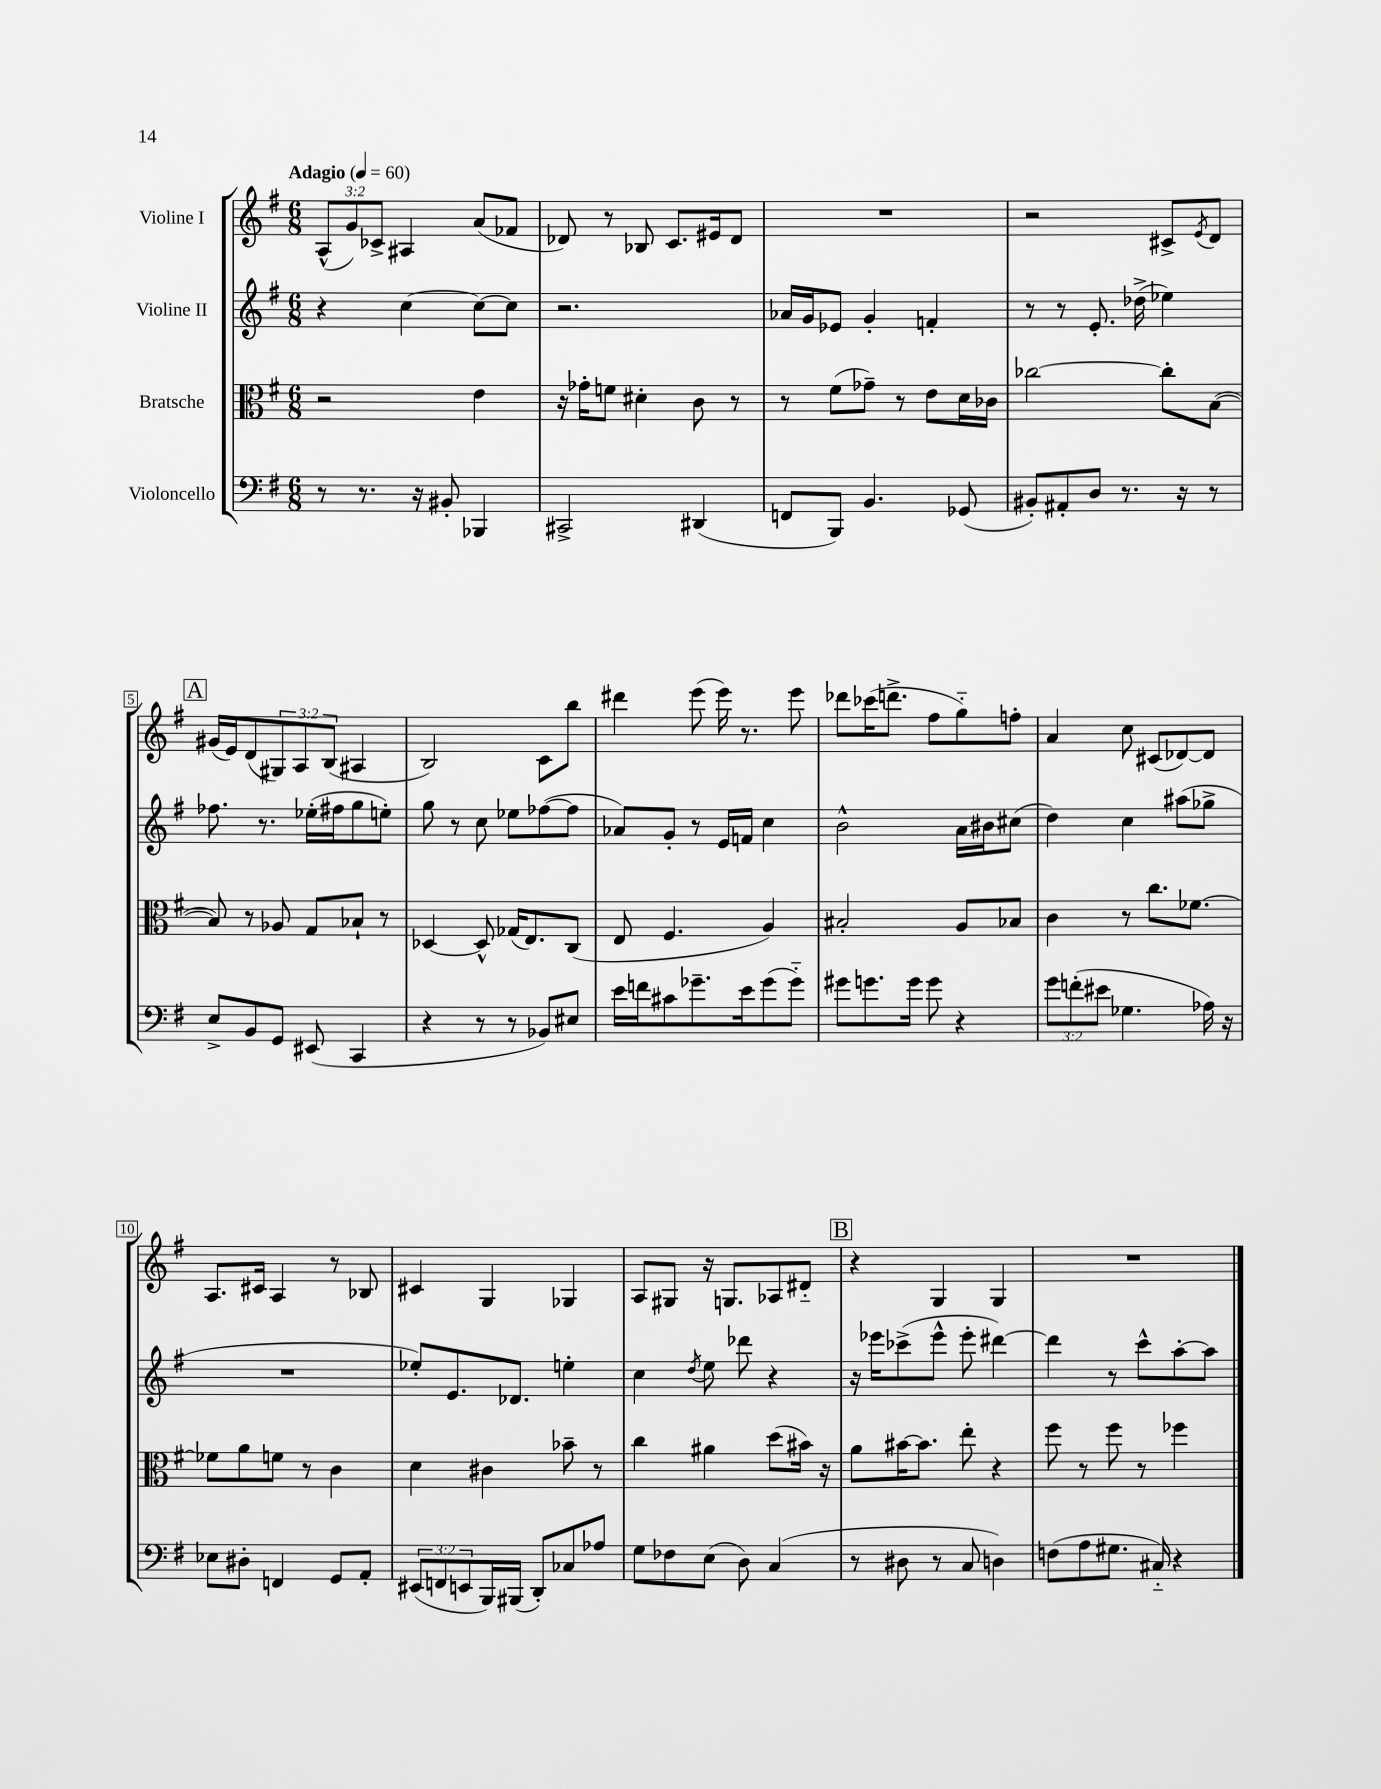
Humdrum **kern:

**kern	**kern	**kern	**kern
*part4	*part3	*part2	*part1
*staff4	*staff3	*staff2	*staff1
*I"Violoncello	*I"Bratsche	*I"Violine II	*I"Violine I
*clefF4	*clefC3	*clefG2	*clefG2
*k[f#]	*k[f#]	*k[f#]	*k[f#]
*M6/8	*M6/8	*M6/8	*M6/8
*MM60	*MM60	*MM60	*MM60
=1	=1	=1	=1
!	!	!	!LO:TX:a:B:t=Adagio
8r	2r	4r	(12A^^/L
.	.	.	12g/)
8.r	.	.	.
.	.	.	12c-X^/J
.	.	[4cc\	4A#X/
16r	.	.	.
8BB#X'/	.	.	.
4BBB-X/	4e\	8cc\L_	(8a/L
.	.	8cc\J]	8f-X/J
=2	=2	=2	=2
2CC#X^/	16r	2.r	8d-X/)
.	16g-X'\KL	.	.
.	8fn\J	.	8r
.	4d#X'\	.	8B-X/
.	.	.	8.c/L
(4DD#X/	8c\	.	.
.	.	.	16e#X/k
.	8r	.	8d-/J
=3	=3	=3	=3
8FFn/L	8r	16a-X/LL	2.r
.	.	16g/J	.
8BBB/J)	(8f#\L	8e-X/J	.
4.BB/	8g-X~\J)	4g'/	.
.	8r	.	.
.	8e\L	4fn'/	.
(8GG-X/	16d\L	.	.
.	16c-X\JJ	.	.
=4	=4	=4	=4
8BB#X'/L)	[2cc-X\	8r	2r
8AA#X'/	.	8r	.
8D/J	.	8.e'/	.
8.r	.	.	.
.	.	(16dd-X^\	.
.	8cc-'\L]	4ee-X\)	8c#X^/L
16r	.	.	.
.	.	.	8qe/
8r	([8B\J	.	8d/J
!!LO:LB:g=z
!!LO:REH:place=s1:t=A
=5	=5	=5	=5
8E^/L	8B/])	8.ff-X\	(16g#X/LL
.	.	.	16e/J)
8BB/	8r	.	(8d/
.	.	8.r	.
8GG/J	8A-X/	.	12G#X/)
.	.	.	12A/
(8EE#X/	8G/L	(16ee-X'\LL	.
.	.	.	(12B/J
.	.	16ff#X\J	.
4CC/	8B-X`/J	8gg\	4A#X/
.	8r	8een'\J)	.
=6	=6	=6	=6
4r	[4D-X/	8gg\	2B/)
.	.	8r	.
8r	8D-^^/]	8cc\	.
8r	(16G-X/KL	8ee-X\L	.
.	8.E/)	.	.
8BB-X/L)	.	([8ff-X\	8c\L
8E#X/J	(8C/J	8ff-\J]	8bb\J
=7	=7	=7	=7
16e\LL	8E/	8a-X/L)	4ddd#X\
16fn\J	.	.	.
8c#X\	4.F#/	8g'/J	.
8.g-X~\	.	8r	(8eee\
.	.	16e/LL	16eee\)
16e\k	.	16fn/JJ	8.r
(8g-\	4A/)	4cc\	.
8g-\J)	.	.	8eee\
=8	=8	=8	=8
8g#X\L	2B#X'/	2b^^\	8ddd-X\L
8.gn\	.	.	(16ccc-X\K
.	.	.	8.dddn^\J
16g\Jk	.	.	.
8g\	.	.	8ff#\L
4r	8A/L	16a\LL	8gg\)
.	.	16b#X\J	.
.	8B-X/J	(8cc#X\J	8ffn'\J
=9	=9	=9	=9
12g\L	4c\	4dd\)	4a/
(12fn'\	.	.	.
12e#X\J	.	.	.
4.G-X\	8r	4cc\	8cc\
.	8.cc\L	.	(8c#X/L
.	.	(8aa#X\L	[8d-X/)
.	[8.f-X\J	.	.
16A-X\)	.	8gg-X^\J	8d-/J]
16r	.	.	.
!!LO:LB:g=z
=10	=10	=10	=10
8E-X\L	8f-X\L]	2.r	8.A/L
8D#X'\J	8a\	.	.
.	.	.	16c#X/Jk
4FFn/	8fn\J	.	4A/
.	8r	.	.
8GG/L	4c\	.	8r
8AA'/J	.	.	8B-X/
=11	=11	=11	=11
(12EE#X/L	4d\	8ee-X'/L)	4c#X/
12FFn/	.	.	.
.	.	8.e/	.
12EEn/	.	.	.
16BBB/L)	4c#X\	.	4G/
(16BBB#X/JJ	.	8.d-X/J	.
8DD'/L)	.	.	.
8C-X/	8b-X~\	4een'\	4G-X/
8A-X/J	8r	.	.
=12	=12	=12	=12
8G\L	4cc\	4cc\	8A/L
8F-X\	.	.	8G#X/J
.	.	8qdd/	.
(8E\J	4a#X\	8ee\	16r
.	.	.	8.Gn/L
8D\)	.	8ddd-X\	.
(4C/	(8dd\L	4r	8A-X/
.	16b#X\Jk)	.	8d#X/J
.	16r	.	.
!!LO:REH:place=s1:t=B
=13	=13	=13	=13
8r	8a\L	16r	4r
.	.	16eee-X\KL	.
8D#X\	[16b#X\K	(8ccc-X^\	.
.	8.b#\J]	.	.
8r	.	8eee-^^\J	4G/
8C/	8ee'\	8eee-'\	.
4Dn\)	4r	[4ddd#X\)	4G/
=14	=14	=14	=14
(8Fn\L	8ff#\	4ddd#\]	2.r
8A\	8r	.	.
8.G#X\J	8ff#\	8r	.
.	8r	8ccc^^\L	.
16C#X/)	.	.	.
4r	4ff-X\	[8aa'\	.
.	.	8aa\J]	.
==	==	==	==
*-	*-	*-	*-
